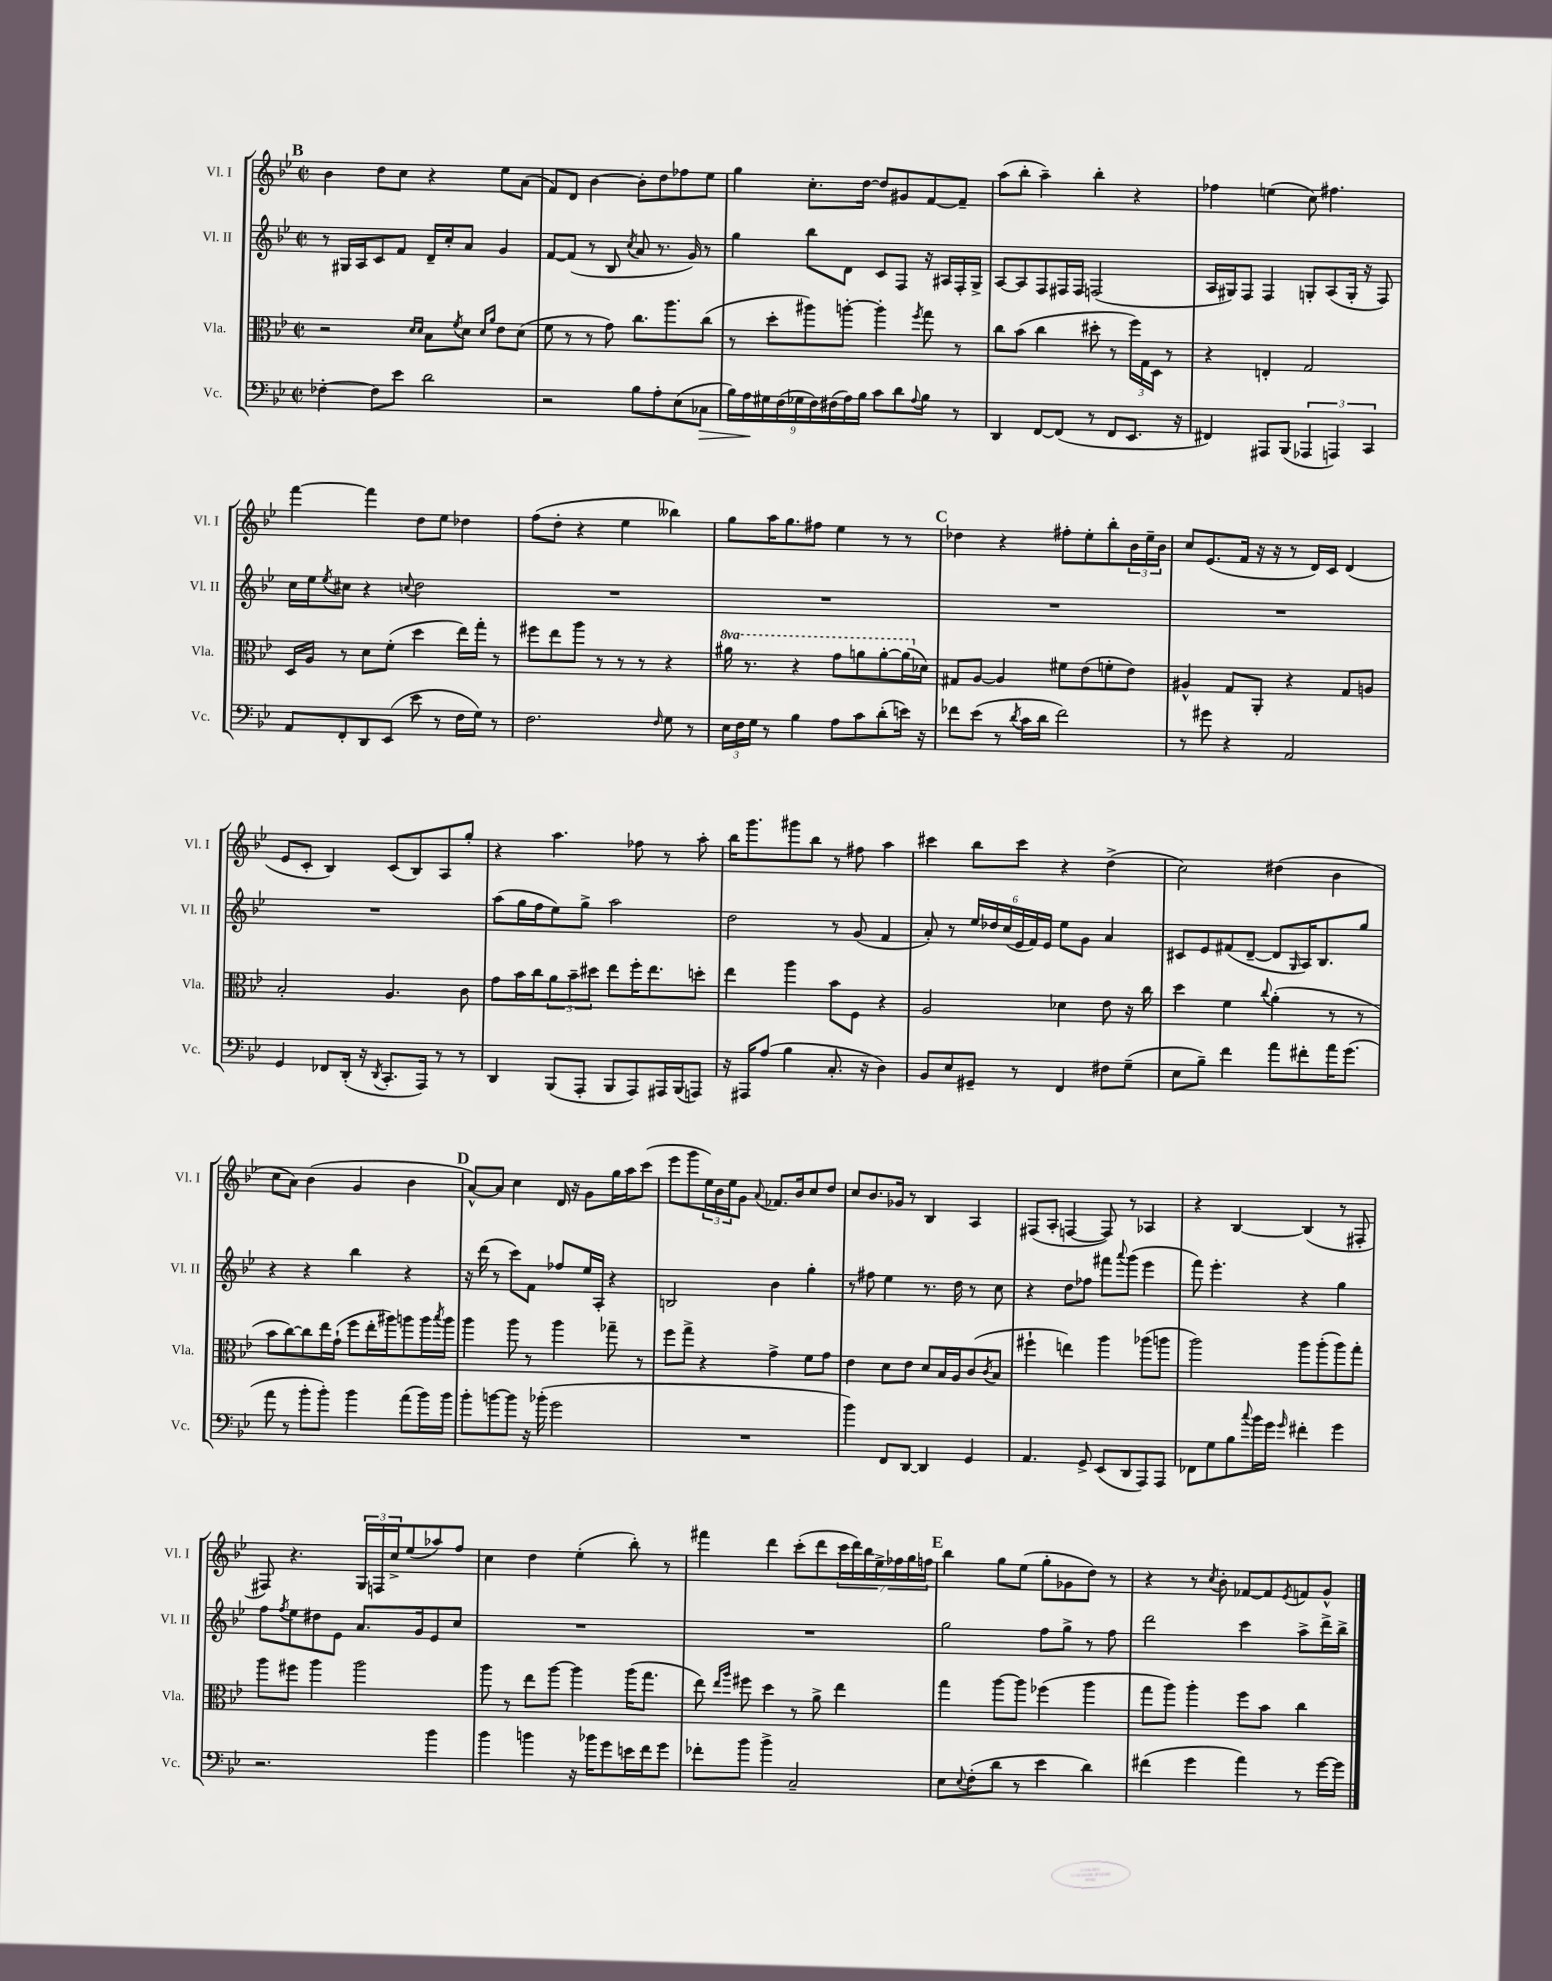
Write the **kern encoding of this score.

**kern	**kern	**kern	**kern
*staff4	*staff3	*staff2	*staff1
*clefF4	*clefC3	*clefG2	*clefG2
*k[b-e-]	*k[b-e-]	*k[b-e-]	*k[b-e-]
*M2/2	*M2/2	*M2/2	*M2/2
*met(c|)	*met(c|)	*met(c|)	*met(c|)
[4F-'	2r	8r	4b-
.	.	16G#	.
.	.	16A	.
8F-]	.	8c	8dd
8e-	.	8f	8cc
.	16qqd	.	.
.	16qqd	.	.
2d	8B-	16d~	4r
.	.	16cc'	.
.	8qf	.	.
.	8d	8a	.
.	16qqd	.	.
.	16qqa	.	.
.	8e-	4g	8ee-
.	(8d	.	(8a
=	=	=	=
2r	8f	[8f	8f)
.	8r	(8f]	8d
.	8r	8r	[4b-
.	8g)	8B-	.
.	.	8qcc	.
8B-	8.cc	8a	8b-']
8A'	.	8.r	8dd
.	8.aa	.	.
(8E-	.	.	8ff-
.	.	16g)	.
8C-	(8cc	8r	8ee-
=	=	=	=
18B-)	8r	4gg	4gg
18A	.	.	.
18G#	.	.	.
.	8dd'	.	.
(18F	.	.	.
18G-	.	.	.
.	8aa#)	8bb-	8.cc'
18F)	.	.	.
(18F#	.	.	.
.	[8aa'	8d	.
18A)	.	.	.
.	.	.	[16dd
18B-	.	.	.
8c	4aa']	8c	8dd]
8d	.	8F	8g#
8qqA	8qff	.	.
8B-	8gg	16r	[8f
.	.	16A#	.
8r	8r	16F'	8f~]
.	.	16G^	.
=	=	=	=
4DD	8cc	[8A	(8aa
.	(8b-	8A]	8bb-'
[8FF	4cc	8F	4aa~)
(8FF]	.	16F#	.
.	.	16F#	.
8r	8dd#'	(2F	4bb-'
8FF	8r	.	.
8.EE-	24ff)	.	4r
.	24G	.	.
.	24D	.	.
.	8r	.	.
16r	.	.	.
=	=	=	=
4FF#)	4r	16A	4ff-
.	.	16G#)	.
.	.	8F	.
8AAA#	4E'	4F	(4ee
(8BBB-	.	.	.
6AAA-	2G	8G'	8cc)
.	.	(8A	4.ff#
6AAA)	.	.	.
.	.	16G'	.
.	.	16r	.
6CC	.	.	.
.	.	8F)	.
=	=	=	=
8AA	16D	16cc	[4fff
.	16A	16ee-	.
.	.	8qee-	.
8FF'	8r	8cc#	.
8DD	8d	4r	4fff]
(8EE-	(8f'	.	.
.	.	8qqcc	.
8e-	4dd	2dd	8dd
8r	.	.	8ee-
16F	16ee-)	.	4dd-
16G)	16gg'	.	.
8r	8r	.	.
=	=	=	=
2.F	8ff#	1r	(8ff
.	8ee-	.	8dd'
.	8aa	.	4r
.	8r	.	.
.	8r	.	4ee-
.	8r	.	.
16qqF	.	.	.
8G	4r	.	4bb--)
8r	.	.	.
=	=	=	=
24E-	16aa#	1r	8gg
24F	.	.	.
.	8.r	.	.
24G	.	.	.
8r	.	.	16aa
.	.	.	8.gg
4B-	4r	.	.
.	.	.	8ff#
8A	8gg	.	4ee-
8c	8aa	.	.
(8d'	[8aa'	.	8r
16e)	(16aa]	.	8r
16r	16d-)	.	.
=	=	=	=
8f-	8G#	1r	4dd-
(8e-	[8A	.	.
8r	4A]	.	4r
8qd	.	.	.
16c	.	.	.
16d	.	.	.
2f-)	8f#	.	8ff#'
.	(8e-	.	8ee-'
.	8f'	.	8bb-'
.	8e-)	.	24b-
.	.	.	24ee-~
.	.	.	24b-
=	=	=	=
8r	4A#^^	1r	8cc
8g#	.	.	(8.e-
4r	8G	.	.
.	.	.	16f
.	8AA'	.	16r
.	.	.	16r
2AA	4r	.	8r
.	.	.	16d)
.	.	.	16c
.	8G	.	(4d
.	8A	.	.
=	=	=	=
4GG	2B-'	1r	8e-
.	.	.	8c'
8FF-	.	.	4B-)
(16DD'	.	.	.
16r	.	.	.
8qDD	.	.	.
8.CC'	4.A	.	(8c
.	.	.	8B-)
16AAA)	.	.	.
8r	.	.	8A
8r	8c	.	8gg'
=	=	=	=
4DD	8g	(8aa	4r
.	16b-	16gg	.
.	16cc	16ff	.
(8BBB-	12a	8ee-)	4.aa
.	12b-~	.	.
8AAA'	.	8gg^	.
.	12dd#	.	.
8BBB-	8ee-	2aa	.
8AAA)	16ff'	.	8ff-
.	8.ee-	.	.
16AAA#	.	.	8r
(16BBB-	.	.	.
8AAA)	8dd'	.	8aa'
=	=	=	=
16r	4ee-	2dd	16bb-
16AAA#	.	.	8.ggg
(8A	.	.	.
4B-	4aa	.	8ggg#
.	.	.	8bb-
8.C'	8b-	8r	8r
.	8F	(8g	8ff#
16r	.	.	.
4D)	4r	4f	4aa
=	=	=	=
8BB-	2A	8a')	4ccc#
8E-	.	8r	.
8GG#~	.	24ee-	8bb-
.	.	24dd-	.
.	.	(24cc	.
8r	.	24e-	8ccc#
.	.	24f)	.
.	.	24e-	.
4FF	4d-	8ee-	4r
.	.	8g	.
8F#	8e-	4a	(4dd^
(8G~	16r	.	.
.	16cc	.	.
=	=	=	=
8E-	4dd	8c#	2cc)
8B-~)	.	8e-	.
4f	4f	(8f#	.
.	.	[8d~	.
.	8qqcc	.	.
8a	(4a'	8d]	(4dd#
.	.	16qqG	.
8f#'	.	16A)	.
.	.	8.B-	.
16a	8r	.	4b-
(8.g	.	.	.
.	8r	8gg	.
=	=	=	=
8a	8b-	4r	8cc
8r	[8cc)	.	8a)
8b-'	8cc]	4r	(4b-
8b-')	16ee-	.	.
.	(16g`	.	.
4b-	8ff	4bb-	4g
.	16ee-'	.	.
.	16aa#)	.	.
(8a	8aa	4r	4b-
16b-)	16aa	.	.
.	8qbb-	.	.
16b-	16aa	.	.
=	=	=	=
8b-'	4aa	16r	[8a^^)
.	.	(16ddd	.
[8b	.	8r	8a]
8b]	8aa	8ccc)	4cc
16r	8r	8f	.
(16b-'	.	.	.
2g	4aa	8ff-	16d
.	.	.	16r
.	.	16ee-	8g
.	.	16A'	.
.	8gg-~	4r	16gg
.	.	.	16aa
.	8r	.	(8ccc
=	=	=	=
1r	8ff	2B	8eee-
.	8gg^	.	8ggg
.	4r	.	24ee-)
.	.	.	24b-
.	.	.	24ee-
.	.	.	8g
.	.	.	8qqa
.	4g^	4b-	8.f-
.	.	.	16b-
.	8f	4gg'	8cc
.	8g	.	8dd
=	=	=	=
4b-)	4e-	8r	8cc
.	.	8ff#	8.b-
8FF	8d	4ee-	.
.	.	.	16g-
[8DD	8e-	.	8r
4DD]	8d	8.r	4B-
.	16B-	.	.
.	16A	16dd	.
4GG	(8c	8r	4A
.	8qc	.	.
.	8B-	8cc	.
=	=	=	=
4.AA	4ff#`	4r	(8F#
.	.	.	8A'
.	4ee)	8dd	[4F
8GG^	.	8ff-	.
(8EE-	4aa	8fff#	8F])
.	.	8qqaaa	.
8DD	.	(8ggg	8r
8AAA)	(8aa-	4eee-	4A-
8AAA	8aa	.	.
=	=	=	=
8FF-	2aa)	8fff)	4r
8G	.	4.eee-'	.
8B-	.	.	[4B-
8qqcc	.	.	.
16b-	.	.	.
16g	.	.	.
16qqg	.	.	.
4f#'	8aa	4r	(4B-]
.	(8aa'	.	.
4g	8aa)	4gg	8r
.	8gg'	.	8F#'
=	=	=	=
2.r	8aa	8ff	8F#)
.	.	8qff	.
.	8ff#	8ee-	4.r
.	4aa	8dd#	.
.	.	8e-	.
.	2aa	8.a	24G
.	.	.	24F
.	.	.	24cc^
.	.	.	(8ee-
.	.	16g	.
4b-	.	8e-	8aa-)
.	.	8cc	8ff
=	=	=	=
4b-	8aa	1r	4cc
.	8r	.	.
4b	8ee-	.	4dd
.	[8aa	.	.
16r	4aa]	.	(4ee-'
16b-	.	.	.
8g	.	.	.
16e	(16aa	.	8bb-')
16f	8.gg	.	.
8g	.	.	8r
=	=	=	=
8f-'	8ee-)	1r	4fff#
.	16qqee-	.	.
.	16qqaa	.	.
8b-	8ff#	.	.
4b-^	4dd	.	4ddd
2C~	8r	.	(8ccc'
.	8a^	.	8ddd
.	4ee-	.	28ccc
.	.	.	28ddd)
.	.	.	28bb-
.	.	.	28ee-^
.	.	.	28ff-
.	.	.	28gg
.	.	.	28ff
=	=	=	=
8E-	4gg	2gg	4bb-
8qqE-	.	.	.
(8F'	.	.	.
8d	[8aa	.	8gg
8r	8aa]	.	(8ee-
4e-	(4ff-	8ff	8gg'
.	.	8gg^	8g-
4d)	4aa	8r	8dd)
.	.	8ff	8r
=	=	=	=
(4f#	8gg	2ddd	4r
.	8aa)	.	.
4g	4aa'	.	8r
.	.	.	8qcc
.	.	.	8b-'
4a)	8ff	4ccc	[8f-
.	8b-	.	8f-]
.	.	.	8qe-
8r	4cc	8aa^	8f
[16g	.	16ddd^	8g^^
16g]	.	16bb-^	.
==	==	==	==
*-	*-	*-	*-
